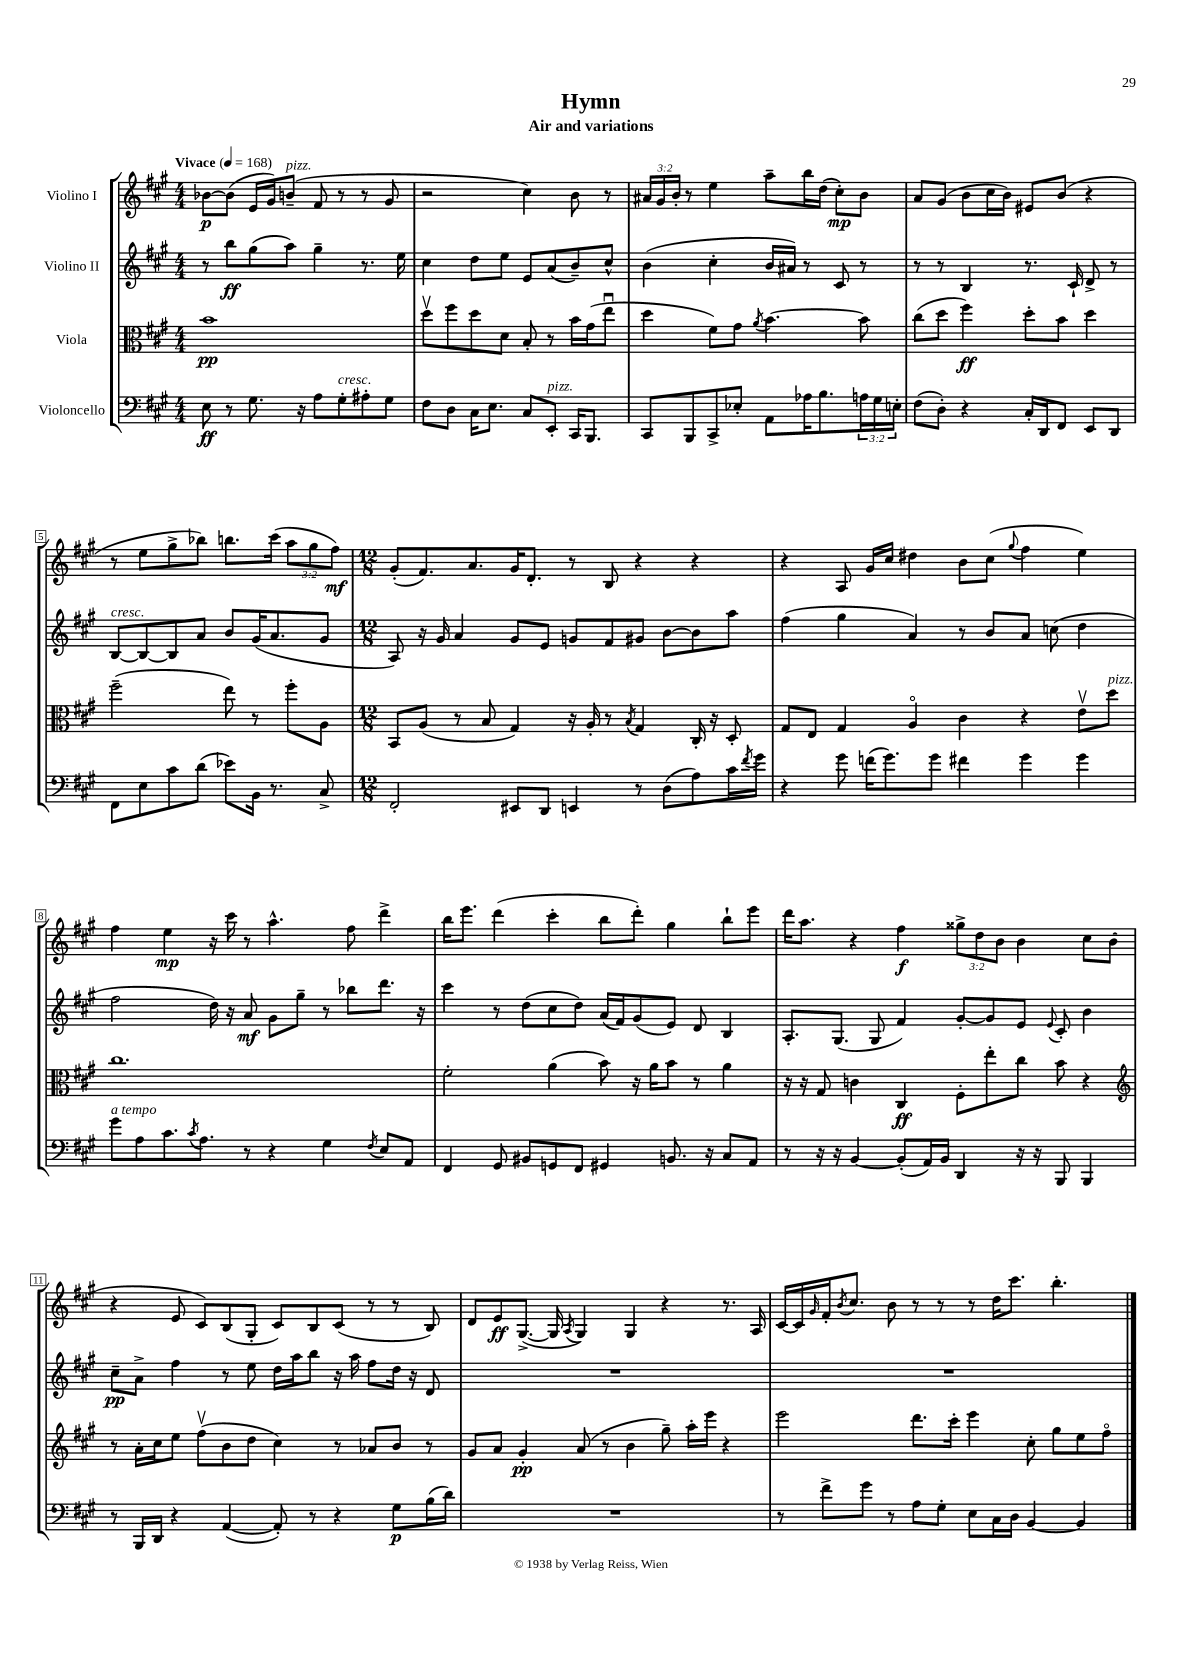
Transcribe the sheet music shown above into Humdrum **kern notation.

**kern	**kern	**kern	**kern
*staff4	*staff3	*staff2	*staff1
*clefF4	*clefC3	*clefG2	*clefG2
*k[f#c#g#]	*k[f#c#g#]	*k[f#c#g#]	*k[f#c#g#]
*M4/4	*M4/4	*M4/4	*M4/4
*MM168	*MM168	*MM168	*MM168
8E\	1b	8r	[8b-\L
8r	.	8bb\L	(8b-\]J
8.G#\	.	(8gg#\	16e/LL
.	.	.	16g#/J)
.	.	8aa\J)	(8b~/J
16r	.	.	.
8A\L	.	4gg#~\	8f#/
8G#'\	.	.	8r
8A#'\	.	8.r	8r
8G#\J	.	.	8g#/
.	.	16ee\	.
=	=	=	=
8F#\L	8ddv\L	4cc#\	2r
8D\J	8ff#\	.	.
16C#\LK	8dd\	8dd\L	.
8.E\J	.	.	.
.	8d\J	8ee\J	.
8C#/L	8B'/	8e/L	4cc#\)
8EE'/J	8r	(8a/	.
16CC#/LK	16b\LL	8b~/)	8b\
8.BBB/J	(16g#\J	.	.
.	8eeu\J	8cc#^^/J	8r
=	=	=	=
8CC#/L	4dd\	(4b\	24a#/LL
.	.	.	24g#/
.	.	.	24b'/JJ
8BBB/	.	.	8r
8CC#^/	8f#\L)	4cc#'\	4ee\
8E-'/J	8g#\J	.	.
.	8qa/	.	.
8AA\L	[4.b\	16b/LL	8aa~\L
.	.	16a#/JJ)	.
16A-\K	.	8r	16bb\L
8.B\	.	.	(16dd\JJ
.	.	8c#/	8cc#'\L)
24A\L	8b\]	8r	8b\J
24G#\	.	.	.
24E'\JJ	.	.	.
=	=	=	=
(8F#\L	(8cc#\L	8r	8a/L
8D'\J)	8dd\J	8r	(8g#/J
4r	4ff#\)	4B/	8b\L
.	.	.	16cc#\L
.	.	.	16b\JJ)
16C#'/LL	8dd'\L	8.r	8e#/L
16DD/J	.	.	.
8FF#/J	8b\J	.	(8b/J
.	.	16c#`/	.
8EE/L	4dd\	8d^/	4r
8DD/J	.	8r	.
=	=	=	=
8FF#\L	(2ff#~\	[8B/L	8r
8E\	.	8B/_	8ee\L
8c#\	.	8B/]	8gg#^\
(8d\J	.	8a/J	8bb-\J)
8e-\L)	8ee\)	8b/L	8.bb\L
16BB\Jk	8r	(16g#/K	.
8.r	.	8.a/	(16ccc#\Jk
.	8ff#'\L	.	12aa\L
.	.	.	12gg#\
8C#^/	8A\J	8g#/J	.
.	.	.	12ff#\J)
=	=	=	=
*M12/8	*M12/8	*M12/8	*M12/8
2FF#'/	8BB/L	8A/)	(8g#'/L
.	(8A/J	16r	8.f#/)
.	.	16g#/	.
.	8r	4a/	.
.	.	.	8.a/
.	8B/	.	.
8EE#/L	4G#/)	8g#/L	16g#/K
.	.	.	8.d'/J
8DD/J	.	8e/J	.
4EE/	16r	8g/L	8r
.	16A'/	.	.
.	8r	8f#/	8B/
.	8qB/	.	.
8r	4G#/	8g#/J	4r
(8D\L	.	[8b\L	.
8A\)	16C#'/	8b\]	4r
.	16r	.	.
16c#\L	8D'/	8aa\J	.
8qf#/	.	.	.
16g#\JJ	.	.	.
=	=	=	=
4r	8G#/L	(4ff#\	4r
.	8E/J	.	.
8g#\	4G#/	4gg#\	8A/
(16f\LK	.	.	16g#/LL
8.g#\)	.	.	16cc#/JJ
.	4Ao/	4a/)	4dd#\
8g#\J	.	.	.
4f#\	4c#\	8r	8b\L
.	.	8b/L	(8cc#\J
.	.	.	8qqgg#/
4g#\	4r	8a/J	4ff#\
.	.	(8cc\	.
4g#\	8ev\L	4dd\	4ee\)
.	8dd\J	.	.
=	=	=	=
8g#\L	1.cc#	2ff#\	4ff#\
8A\	.	.	.
8.c#\	.	.	4ee\
8qc#/	.	.	.
8.A\J	.	.	.
.	.	16dd\)	16r
.	.	16r	16ccc#\
8r	.	8a/	8r
4r	.	8g#\L	4.aa^^\
.	.	8gg#~\J	.
4G#\	.	8r	.
.	.	8bb-\L	8ff#\
8qF#/	.	.	.
8E/L	.	8.ddd\J	4ddd^\
8AA/J	.	.	.
.	.	16r	.
=	=	=	=
4FF#/	2f#'\	4ccc#\	16bb\LK
.	.	.	8.eee\J
8GG#/	.	8r	(4ddd\
8BB#/L	.	(8dd\L	.
8GG/	(4a\	8cc#\	4ccc#'\
8FF#/J	.	8dd\J)	.
4GG#/	8b\)	(16a/LL	8bb\L
.	.	16f#/J)	.
.	16r	(8g#/	8ddd'\J)
.	16a\LK	.	.
8.BB/	8b\J	8e/J)	4gg#\
.	8r	8d/	.
16r	.	.	.
8C#/L	4a\	4B/	8bb`\L
8AA/J	.	.	8eee\J
=	=	=	=
8r	16r	8.A'/L	16ddd\LK
.	16r	.	8.aa\J
16r	8G#/	.	.
16r	.	(8.G#/J	.
[4BB/	4c\	.	4r
.	.	8G#/	.
(8BB'/]L	4C#/	4f#/)	4ff#\
16AA/L)	.	.	.
16BB/JJ	.	.	.
4DD/	8F#'\L	[8g#'/L	12gg##^\L
.	.	.	12dd\
.	8ee'\	8g#/]	.
.	.	.	12b\J
16r	8cc#\J	8e/J	4b\
16r	.	.	.
.	.	8qqe/	.
8BBB/	8b\	8c#'/	.
4BBB/	4r	4b\	8cc#\L
.	.	.	(8b\J
=	=	=	=
*	*clefG2	*	*
8r	8r	8cc#~\L	4r
16BBB/LL	16a'\LL	8a^\J	.
16DD/JJ	16cc#\J	.	.
4r	8ee\J	4ff#\	8e/
.	(8ff#v\L	.	8c#/L)
([4AA/	8b\	8r	(8B/
.	8dd\J	8ee\	8G#'/J
8AA'/])	4cc#\)	16dd\LL	8c#/L)
.	.	16aa\J	.
8r	.	8bb\J	8B/
4r	8r	16r	(8c#/J
.	.	16aa\	.
.	8a-/L	8ff#\L	8r
8G#\L	8b/J	16dd\Jk	8r
.	.	16r	.
(16B\L	8r	8d/	8B/)
16d\JJ)	.	.	.
=	=	=	=
1.r	8g#/L	1.r	8d/L
.	8a/J	.	8e/
.	4g#'/	.	([8.G#^/J
.	.	.	16G#/]
.	.	.	8qA/
.	(8a/	.	4G#/)
.	8r	.	.
.	4b\	.	4G#/
.	8gg#~\)	.	4r
.	16aa'\LL	.	.
.	16eee\JJ	.	.
.	4r	.	8.r
.	.	.	16A/
=	=	=	=
8r	2eee\	1.r	[16c#/LL
.	.	.	16c#/]
.	.	.	16qqg#/
8f#^\L	.	.	16f#'/J
.	.	.	8qb/
.	.	.	8.cc#/J
8g#\J	.	.	.
8r	.	.	8b\
8A\L	8.ddd\L	.	8r
8G#'\J	.	.	8r
.	16ccc#'\Jk	.	.
8E\L	4eee\	.	8r
16C#\L	.	.	16dd\LK
16D\JJ	.	.	8.ccc#\J
[4BB/	8cc#'\	.	.
.	8gg#\L	.	4.bb'\
4BB/]	8ee\	.	.
.	8ff#o\J	.	.
==	==	==	==
*-	*-	*-	*-
